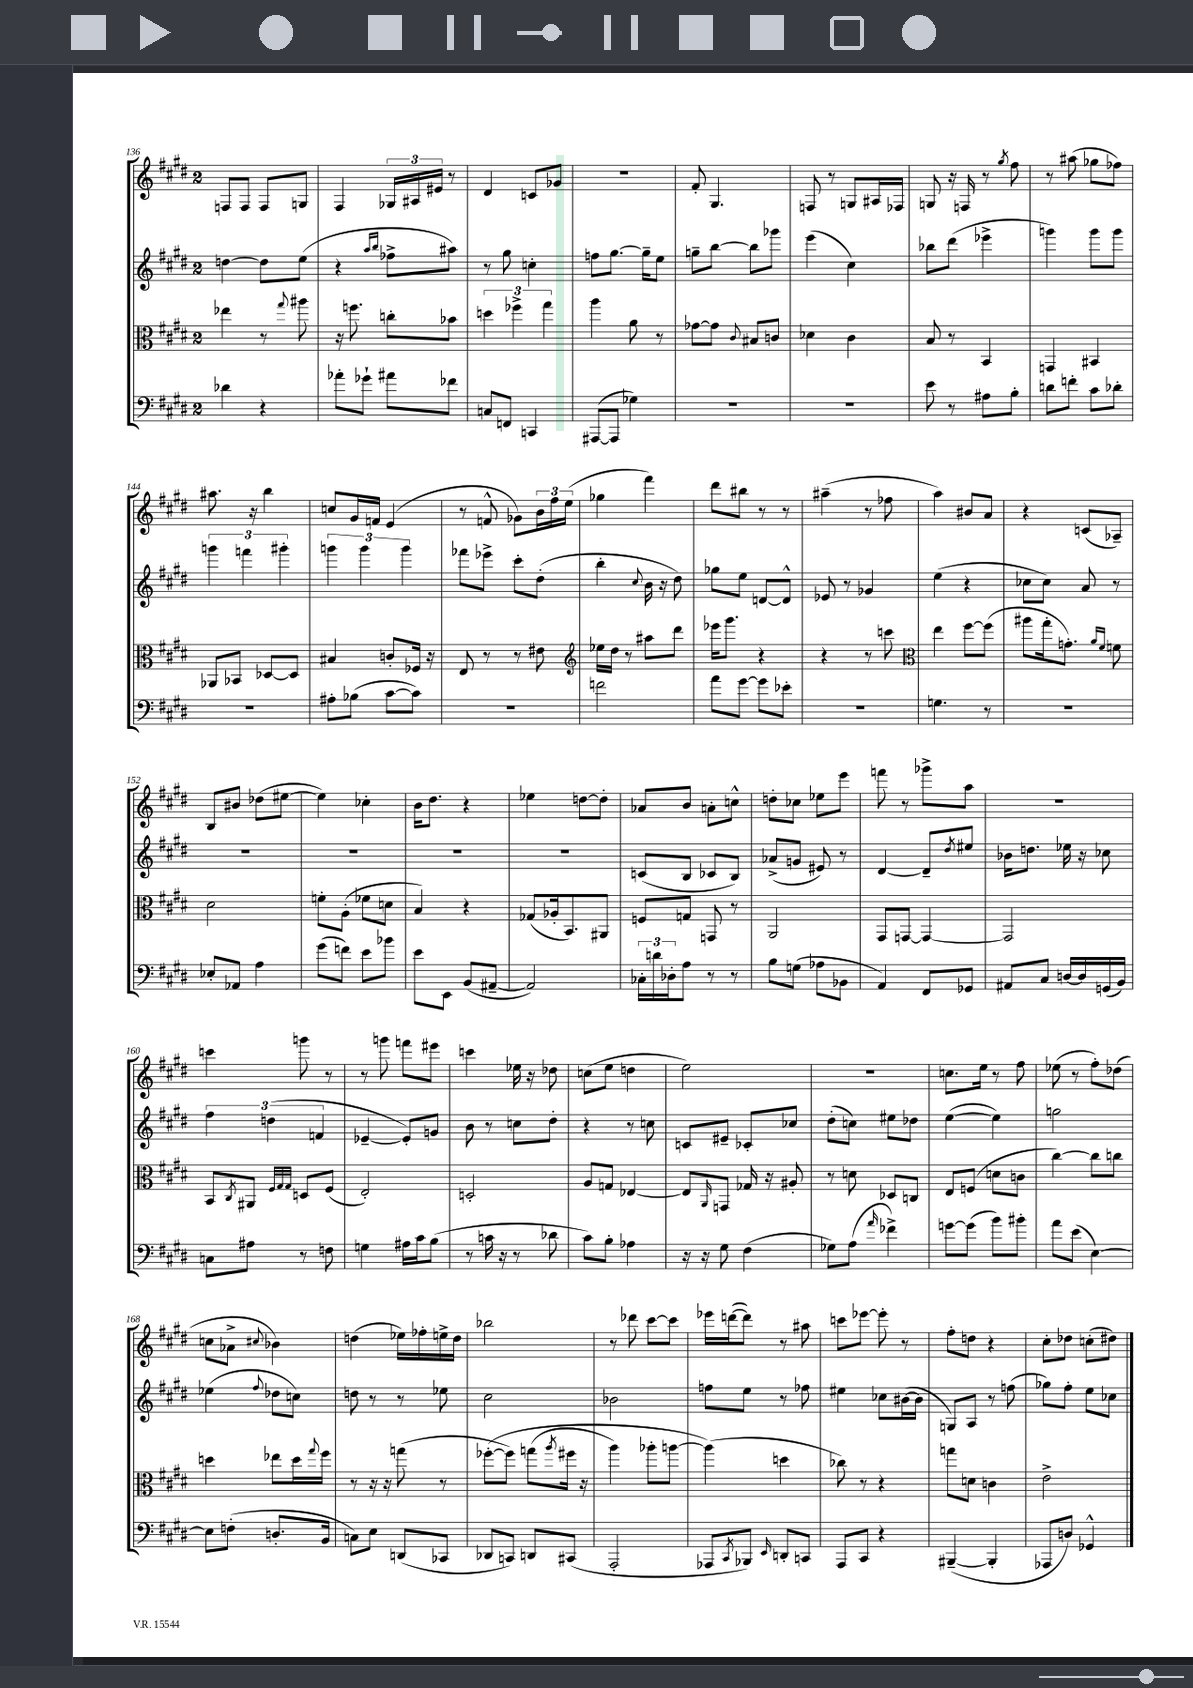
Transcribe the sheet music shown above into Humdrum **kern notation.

**kern	**kern	**kern	**kern
*staff4	*staff3	*staff2	*staff1
*clefF4	*clefC3	*clefG2	*clefG2
*k[f#c#g#d#]	*k[f#c#g#d#]	*k[f#c#g#d#]	*k[f#c#g#d#]
*M2/4	*M2/4	*M2/4	*M2/4
4d-	4ee-	[4dd	8F
.	.	.	8F
4r	8r	8dd]	8F
.	8qqgg#	.	.
.	8aa#	(8ee	8G
=	=	=	=
8a-'	16r	4r	4F#
.	8.ff	.	.
8g-`	.	.	.
.	.	16qqaa	.
.	.	16qqbb	.
8a#	8cc'	8ff-^	24G-
.	.	.	24A#
.	.	.	24e#
8f-	8b-	8aa#)	8r
=	=	=	=
8C	6dd	8r	4d#
8FF	.	8gg#	.
.	6ff-^	.	.
4CC	.	4cc'	8c
.	6gg#	.	.
.	.	.	8g-
=	=	=	=
([8AAA#	4aa	8ff	2r
8AAA#]	.	[8.gg#	.
4G-)	8a	.	.
.	.	16gg#~]	.
.	8r	8ee	.
=	=	=	=
2r	[8g-	8gg~	8f#'
.	8g-]	[8bb	4.G#
.	8qqc#	.	.
.	8B#	8bb]	.
.	8c	8ggg-	.
=	=	=	=
2r	4d-	(4eee	8F
.	.	.	8r
.	4c#	4cc#)	8G
.	.	.	16A#
.	.	.	16F-
=	=	=	=
8e	8B	8bb-	8G
8r	8r	(8ddd#	16r
.	.	.	16F
8A#	4BB	4eee-^	8r
.	.	.	8qgg#
8B'	.	.	8ff#
=	=	=	=
8d	4GG	4ggg)	8r
8f'	.	.	(8aa#
8c#	4BB#	8ggg	8gg-
8d-'	.	8ggg	8ff-)
=	=	=	=
2r	8AA-	6ggg	8.aa#
.	8BB-	.	.
.	.	6fff	.
.	.	.	16r
.	[8D-	.	4bb
.	.	6ggg#'	.
.	8D-]	.	.
=	=	=	=
8A#'	4B#	6ggg	8cc
(8B-	.	.	16g#
.	.	6ggg	.
.	.	.	16f
[8c#	8c'	.	(4e
.	.	6ggg	.
8c#])	16F-	.	.
.	16r	.	.
=	=	=	=
2r	8E	8fff-	8r
.	8r	8eee-^	8f^^
.	8r	8ccc#'	8g-)
.	8e#	(8dd#'	24b
.	.	.	24ff#
.	.	.	(24ee
=	=	=	=
*	*clefG2	*	*
2f	16ee-	4bb'	4gg-
.	16dd#	.	.
.	8r	.	.
.	.	8qqcc#	.
.	8aa#	16b	4fff#)
.	.	16r	.
.	8ddd#	8dd#)	.
=	=	=	=
8a	16eee-	8gg-	8ddd#
.	8.ggg#	.	.
[8g#	.	8ee	8bb#
8g#]	4r	[8d	8r
8e-'	.	8d^^]	8r
=	=	=	=
2r	4r	8e-	(4aa#~
.	.	8r	.
.	8r	4g-	8r
.	8ccc	.	8ff-
=	=	=	=
*	*clefC3	*	*
4.G	4ee	(4ee	4aa)
.	[8ff#	4r	8b#
8r	(8ff#]	.	8a
=	=	=	=
2r	8aa#	8cc-	4r
.	16gg#'	8cc-)	.
.	8.g')	.	.
.	.	8a	(8c
.	16qqa	.	.
.	16qqf#	.	.
.	8f	8r	8A-~)
=	=	=	=
8E-'	2d#	2r	8B
8AA-	.	.	8b#
4A	.	.	(8dd-
.	.	.	[8ee#
=	=	=	=
(8g#	8f'	2r	4ee#])
8f)	(8A'	.	.
8e	8f-	.	4cc-'
8b-	8d	.	.
=	=	=	=
8e	4B)	2r	16b
.	.	.	8.dd#
8EE	.	.	.
(8BB	4r	.	4r
[8AA#~	.	.	.
=	=	=	=
2AA#])	(8G-	2r	4ee-
.	16A-'	.	.
.	8.BB)	.	.
.	.	.	[8dd
.	8AA#	.	8dd']
=	=	=	=
24C-'	8F	(8c	8a-
24d	.	.	.
24D-'	.	.	.
8A	8G	8B	8b
8r	8GG	8c-	8a'
8r	8r	8B)	8cc^^
=	=	=	=
8B	2AA	(8a-^	8dd'
(8G	.	8g	8cc-
8A-	.	8e#)	8ee-
8BB-	.	8r	8eee
=	=	=	=
4AA)	8GG#	[4d#	8fff
.	[8GG	.	8r
8FF#	4GG_	8d#~]	8ggg-^
.	.	8qdd#	.
8GG-	.	8ee#	8aa
=	=	=	=
8AA#	2GG]	16b-	2r
.	.	8.dd	.
8C#	.	.	.
[16D	.	16ee-	.
16D]	.	16r	.
(16GG	.	8cc-	.
16BB)	.	.	.
=	=	=	=
8C	8BB	6ff#	4ccc
.	8qC#	.	.
8A#	8AA#	.	.
.	.	(6dd	.
.	32qqF#	.	.
.	32qqG#	.	.
.	32qqG#	.	.
8r	8D	.	8ggg
.	.	6f	.
8F	(8F#	.	8r
=	=	=	=
4G	2E')	[4e-~	8r
.	.	.	8ggg
16A#	.	8e-'])	8fff
16c#	.	.	.
(8B	.	8g	8eee#
=	=	=	=
8r	2D'	8b	4ccc
16c	.	8r	.
16r	.	.	.
8r	.	8cc	16ee-
.	.	.	16r
8d-	.	8dd#'	8dd-
=	=	=	=
8c#)	8A	4r	(8cc
8B'	8G	.	8ee
4A-	[4E-	8r	4dd
.	.	8cc	.
=	=	=	=
16r	8E-]	8c	2ee)
16r	.	.	.
.	16qqAA	.	.
8G#	8GG	8e#~	.
(4F#	16G-	8c-'	.
.	16r	.	.
.	8A#'	8cc-	.
=	=	=	=
8G-)	8r	(8dd#'	2r
(8A	8d	8cc)	.
16qqa	.	.	.
4f-^)	8D-	8ee#	.
.	8C	8dd-	.
=	=	=	=
[8g	8E	([4ee	8.cc
(8g]	(8F	.	.
.	.	.	16ee
8b)	8d	4ee])	8r
8b#'	8c	.	8ff#
=	=	=	=
8a	[4cc#)	2gg	(8ee-
(8e	.	.	8r
[4E)	8cc#]	.	8ff#')
.	8cc	.	(8dd-
=	=	=	=
8E]	4dd	(4ee-	8cc
(8F'	.	.	8a-^
.	.	8qqff#	8qqcc#
8.D'	8ee-	8dd-	4b-)
.	16dd	8cc)	.
.	8qqgg#	.	.
16BB	16ff#	.	.
=	=	=	=
8C)	8r	8dd	(4dd
8E	16r	8r	.
.	16r	.	.
(8DD	(8gg	8r	16ee-)
.	.	.	16ff-'
8CC-	8r	8ee-	16ee^
.	.	.	16dd
=	=	=	=
8DD-	&([8ff-'	2cc#	2bb-
8CC)	8ff-])	.	.
8DD	(8gg	.	.
.	8qaa	.	.
(8CC#	16ff#	.	.
.	16r	.	.
=	=	=	=
2AAA'	4aa)	2b-	8r
.	.	.	8ddd-
.	8aa-'	.	[8ccc#
.	[8aa	.	8ccc#]
=	=	=	=
8AAA-	(4aa]&)	8ff	16eee-
.	.	.	([16ddd
8qCC#	.	.	.
8BBB-)	.	8ee	8ddd])
16qqEE	.	.	.
8DD'	4dd	8r	8r
8CC	.	8ff-	8aa#
=	=	=	=
8AAA	8cc-)	4ee#	8ccc
8CC#	8r	.	[8eee-
4r	4r	8cc-	8eee-']
.	.	([16b#	8r
.	.	16b#]	.
=	=	=	=
([4BBB#~	8gg	8G)	8ff#'
.	8d	8A	8dd
4BBB#']	4c	8r	4r
.	.	(8ff	.
=	=	=	=
8AAA-	2e^	8gg-)	8cc#'
8D)	.	8ff#'	8dd-
4GG-^^	.	8ee	(8cc'
.	.	8cc-	8dd#)
==	==	==	==
*-	*-	*-	*-
